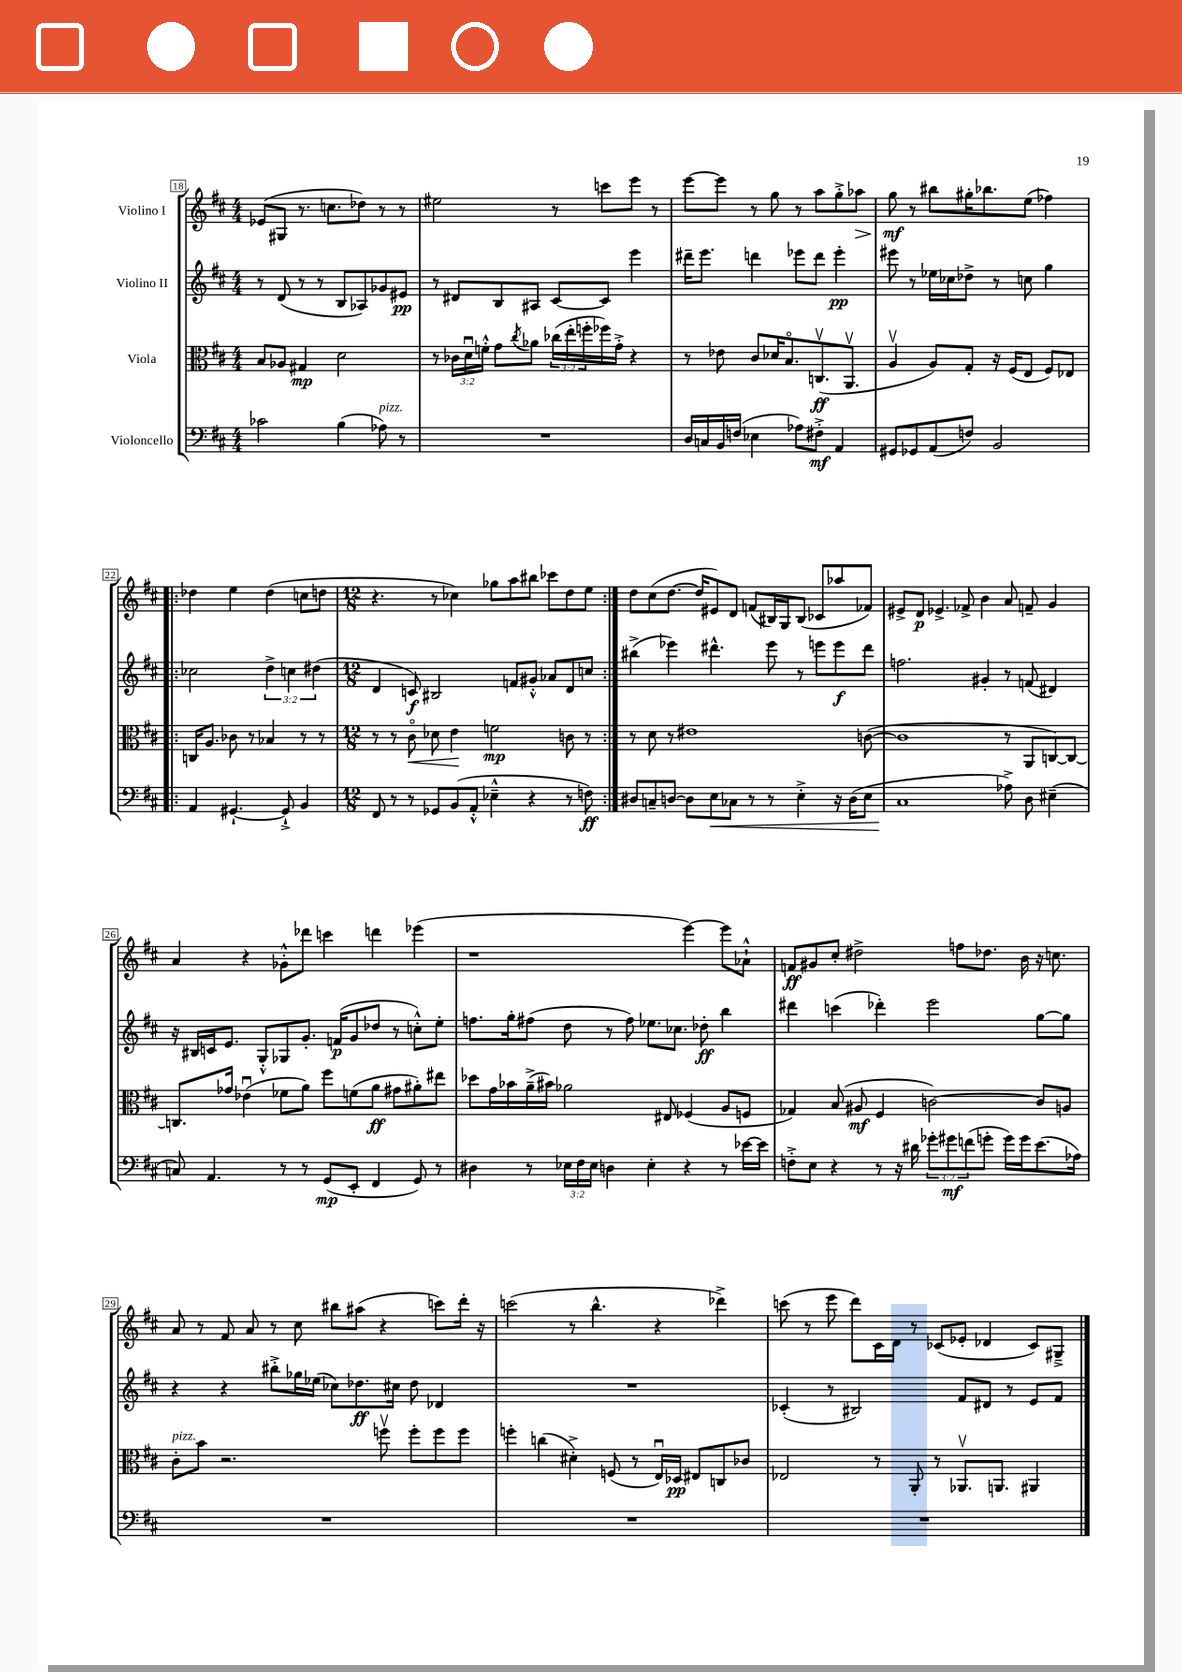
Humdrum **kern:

**kern	**dynam	**kern	**dynam	**kern	**dynam	**kern	**dynam
*part4	*part4	*part3	*part3	*part2	*part2	*part1	*part1
*staff4	*staff4	*staff3	*staff3	*staff2	*staff2	*staff1	*staff1
*I"Violoncello	*	*I"Viola	*	*I"Violino II	*	*I"Violino I	*
*clefF4	*	*clefC3	*	*clefG2	*	*clefG2	*
*k[f#c#]	*	*k[f#c#]	*	*k[f#c#]	*	*k[f#c#]	*
*M4/4	*	*M4/4	*	*M4/4	*	*M4/4	*
=18	=18	=18	=18	=18	=18	=18	=18
2c-X\	.	8B/L	.	8r	.	(8e-X/L	.
.	.	8A-X/J	.	(8d/	.	8G#X/J	.
.	.	4G#X/	mp	8r	.	8.r	.
.	.	.	.	8r	.	.	.
.	.	.	.	.	.	8.ccn\L	.
(4B\	.	2d\	.	8B/L	.	.	.
.	.	.	.	8A-X/)	.	8dd-X\J)	.
!LO:TX:a:i:t=pizz.	!	!	!	!	!	!	!
8A-X\)	.	.	.	8g-X/	.	8r	.
8r	.	.	.	8e#X/J	pp	8r	.
=19	=19	=19	=19	=19	=19	=19	=19
1r	.	8r	.	8r	.	2ee#X\	.
.	.	24c-X\LL	.	8d#X/L	.	.	.
.	.	24du\	.	.	.	.	.
.	.	24fn'^^\JJ	.	.	.	.	.
.	.	8g\L	.	8B/	.	.	.
.	.	8qcc#/	.	.	.	.	.
.	.	8a-X\J	.	8A#X/J	.	.	.
.	.	(24cc-X\LL	.	[8c#/L	.	8r	.
.	.	24ee'\	.	.	.	.	.
.	.	24ffn'\	.	.	.	.	.
.	.	16ff-X\)	.	8c#/J]	.	8cccn\L	.
.	.	16g'^\JJ	.	.	.	.	.
.	.	4r	.	4eee\	.	8eee\J	.
.	.	.	.	.	.	8r	.
=20	=20	=20	=20	=20	=20	=20	=20
16D/LL	.	8r	.	16ddd#X~\KL	.	[8eee\L	.
16Cn/	.	.	.	8.eee\J	.	.	.
16BB/	.	8e-X\	.	.	.	8eee\J]	.
(16Fn/JJ	.	.	.	.	.	.	.
4E-X\	.	8c#/L	.	4dddn\	.	8r	.
.	.	16d-X/K	.	.	.	8gg\	.
.	.	8.B/	.	.	.	.	.
8A-X\L)	.	.	.	8eee-X\L	.	8r	.
8F#X'^\J	mf	(8.Cnv/	ff	8ddd\J	.	8aa\L	.
4AA/	.	.	.	4eee-'\	pp	8gg'^\	.
.	.	8.AAv/J	.	.	.	.	.
!	!	!	!	!	!	!	!LO:HP:b
.	.	.	.	.	.	8aa-X\J	>
=21	=21	=21	=21	=21	=21	=21	=21
8GG#X/L	.	4Av/	.	8eee#X\	.	8gg\	mf
8GG-X/	.	.	.	8r	.	8r	]
(8AA/	.	8A/L)	.	16ee-X\LL	.	8bb#X\L	.
.	.	.	.	16cc-X\J	.	.	.
8Fn/J)	.	8G'/J	.	8dd-X^\J	.	16gg#X'\K	.
.	.	.	.	.	.	8.bb-X\	.
2BB/	.	16r	.	8r	.	.	.
.	.	(16F#/KL	.	.	.	.	.
.	.	8E/J	.	8ccn\	.	(8ee\J	.
.	.	8F#/L)	.	4gg\	.	4ff-X\)	.
.	.	8E-X/J	.	.	.	.	.
!!LO:LB:g=z
=22!|:	=22!|:	=22!|:	=22!|:	=22!|:	=22!|:	=22!|:	=22!|:
4AA/	.	16Cn/KL	.	2cc-X\	.	4dd-X\	.
.	.	8.A/J	.	.	.	.	.
[4.GG#X`/	.	8c-X\	.	.	.	4ee\	.
.	.	8r	.	.	.	.	.
.	.	4B-X/	.	6dd^\	.	(4dd-\	.
8GG#`^/]	.	.	.	.	.	.	.
.	.	.	.	6ccn\	.	.	.
4BB/	.	8r	.	.	.	8ccn\L	.
.	.	.	.	(6dd#X\	.	.	.
.	.	8r	.	.	.	8ddn\J	.
=23	=23	=23	=23	=23	=23	=23	=23
*M12/8	*	*M12/8	*	*M12/8	*	*M12/8	*
8FF#/	.	8r	.	4d/	.	4.r	.
8r	.	8r	.	.	.	.	.
!	!	!	!LO:HP:b	!	!	!	!
8r	.	8c#\	<	8cn/)	f	.	.
8GG-X/L	.	8d-X\	.	2B#X/	.	8r	.
(8BB/	.	4e\	.	.	.	4cc-X\)	.
8AA'^^/J	.	.	.	.	.	.	.
4E-X~^^\	.	2fn\	[ mp	.	.	8gg-X\L	.
.	.	.	.	8fn/L	.	8aa\	.
4r	.	.	.	8g#X'^^/J	.	8bb#X\J	.
.	.	.	.	8a-X/L	.	8ccc-X\L	.
8r	.	8cn\	.	8d/	.	8dd\	.
8Fn\)	ff	8r	.	8ccn/J	.	8ee\J	.
=24:|!	=24:|!	=24:|!	=24:|!	=24:|!	=24:|!	=24:|!	=24:|!
8D#X/L	.	8r	.	(4bb#X^\	.	8dd\L	.
8Cn~/	.	8d\	.	.	.	(8cc#\	.
[8Dn/J	.	8r	.	4eee-X\)	.	[8.dd\J	.
8D\L]	.	1e#X	.	.	.	.	.
.	.	.	.	.	.	16dd/KL]	.
!	!LO:HP:b	!	!	!	!	!	!
8E\	<	.	.	4.ddd#X^^\	.	8e#X/)	.
8C-X\J	.	.	.	.	.	8d/J	.
8r	.	.	.	.	.	(8fn/L	.
8r	.	.	.	8eee-\	.	16B#X/L)	.
.	.	.	.	.	.	16G/J	.
4E'^\	.	.	.	8r	.	(8B#/J	.
.	.	.	.	8eeen\L	.	8c-X/L	.
16r	.	.	.	8eee\	f	8aa-X/	.
(16D\KL	.	.	.	.	.	.	.
8E\J	.	([8cn\	.	8ddd#\J	.	8f-X/J)	.
=25	=25	=25	=25	=25	=25	=25	=25
1C#	.	1c]	.	2.ffn\	.	8e#X^/L	.
.	.	.	.	.	.	8d/J	p
.	.	.	.	.	.	4.e-X^/	.
.	.	.	.	.	.	8f-X^/	.
.	.	.	.	4g#X'/	.	4b\	.
8A-X^\)	[	8r	.	8r	.	8a/	.
8D\	.	8AA/L	.	(8fn/	.	8fn~/	.
(4E#X~\	.	[8Cn/)	.	4d#X/)	.	4g/	.
.	.	8C/J_	.	.	.	.	.
!!LO:LB:g=z
=26	=26	=26	=26	=26	=26	=26	=26
8Cn/)	.	8.Cn/L]	.	16r	.	4a/	.
.	.	.	.	16B#X/LL	.	.	.
4.AA/	.	.	.	16cn/J	.	.	.
.	.	16g-X/Jk	.	8.e/J	.	.	.
.	.	(4e-Xu\	.	.	.	4r	.
.	.	.	.	8G'^^/L	.	.	.
8r	.	8f-X\L	.	8G-X/	.	8g-X'^^\L	.
8r	.	8a\J)	.	8.g'/J	.	8ddd-X\J	.
(8GG/L	mp	8ff#\L	.	.	.	4cccn\	.
.	.	.	.	(16fn/KL	p	.	.
8EE'/J	.	(8fn\	.	8g/	.	.	.
4FF#/	.	8a\J	ff	8dd-X/J	.	4dddn\	.
.	.	8g#X\L	.	8r	.	.	.
8GG/)	.	8a#X'\)	.	8ccn'^^\L)	.	(4eee-X\	.
8r	.	8ee#X\J	.	8ee'\J	.	.	.
=27	=27	=27	=27	=27	=27	=27	=27
4D#X\	.	8dd-X\L	.	8.ffn\L	.	1r	.
.	.	16g\L	.	.	.	.	.
.	.	16b-X\	.	16gg'\k	.	.	.
8r	.	(16a~^\	.	(8ff#X\J	.	.	.
.	.	16b#X\JJ)	.	.	.	.	.
24E-X\LL	.	2a-X\	.	8dd\	.	.	.
24F#\	.	.	.	.	.	.	.
24E-\JJ	.	.	.	.	.	.	.
4Dn\	.	.	.	8r	.	.	.
.	.	.	.	8ff#\)	.	.	.
4E-'\	.	.	.	8.ee-X\L	.	.	.
.	.	8E#X/	.	.	.	.	.
.	.	.	.	8.cc-X\J	.	.	.
4r	.	(4F-X/	.	.	.	[4eee\)	.
.	.	.	.	8dd-X'\	ff	.	.
8r	.	8A/L	.	4bb\	.	8eee\L]	.
[16e-X\LL	.	8Fn/J	.	.	.	8a-X`^^\J	.
16e-\JJ]	.	.	.	.	.	.	.
=28	=28	=28	=28	=28	=28	=28	=28
8Fn'^\L	.	4G-X/)	.	4ddd#X\	.	8fn/L	ff
8E\J	.	.	.	.	.	8g#X/	.
4r	.	(8B/	.	(4cccn\	.	8cc#'/J	.
.	.	8A#X/	mf	.	.	2dd#X^\	.
8r	.	4F#/	.	4ddd-X'\)	.	.	.
16r	.	.	.	.	.	.	.
16d#X\	.	.	.	.	.	.	.
12g-X'\L	.	[2cn\)	.	2eee\	.	.	.
12g#X\	mf	.	.	.	.	.	.
.	.	.	.	.	.	8ffn\L	.
(12fn\	.	.	.	.	.	.	.
8gn'\J	.	.	.	.	.	8.dd-X\J	.
16g\LL)	.	.	.	.	.	.	.
16g\J	.	.	.	.	.	16b\	.
(8.e\	.	8c/L]	.	[8gg\L	.	16r	.
.	.	.	.	.	.	8.ccn\	.
.	.	8An/J	.	8gg\J]	.	.	.
16A-X\Jk)	.	.	.	.	.	.	.
!!LO:LB:g=z
=29	=29	=29	=29	=29	=29	=29	=29
!	!	!LO:TX:a:i:t=pizz.	!	!	!	!	!
1.r	.	8c#'\L	.	4r	.	8a/	.
.	.	8b\J	.	.	.	8r	.
.	.	2.r	.	4r	.	8f#/	.
.	.	.	.	.	.	8a/	.
.	.	.	.	8bb#X'^\L	.	8r	.
.	.	.	.	16gg-X\L	.	8cc#\	.
.	.	.	.	(16ee-X\JJ	.	.	.
.	.	.	.	8cc-X\L)	.	8bb#X\L	.
.	.	.	.	8.dd-X\	ff	(8aa#X\J	.
.	.	8ffnv\	.	.	.	4r	.
.	.	.	.	16cc#X\Jk	.	.	.
.	.	8ff'\L	.	8dd-\	.	.	.
.	.	8ff\	.	4d-X/	.	8cccn\L)	.
.	.	8ff\J	.	.	.	16ddd'\Jk	.
.	.	.	.	.	.	16r	.
=30	=30	=30	=30	=30	=30	=30	=30
1.r	.	4ffn'\	.	1.r	.	(2cccn\	.
.	.	(4ccn\	.	.	.	.	.
.	.	4d#X'^\)	.	.	.	8r	.
.	.	.	.	.	.	4.bb^^\	.
.	.	(8Fn/	.	.	.	.	.
.	.	8r	.	.	.	.	.
.	.	16Eu/LL)	.	.	.	4r	.
.	.	16D-X/JJ	pp	.	.	.	.
.	.	8E#X/L	.	.	.	.	.
.	.	8Cn/	.	.	.	4ddd-X^\)	.
.	.	8c-X/J	.	.	.	.	.
=31	=31	=31	=31	=31	=31	=31	=31
1.r	.	2E-X/	.	(4c-X'/	.	(8cccn\	.
.	.	.	.	.	.	8r	.
.	.	.	.	8r	.	8eee\	.
.	.	.	.	2B#X/)	.	8ddd\L)	.
.	.	8r	.	.	.	16c#\L	.
.	.	.	.	.	.	16d\JJ	.
.	.	8AA'/	.	.	.	8r	.
.	.	8r	.	.	.	(8c-X/L	.
.	.	8.AA-Xv/L	.	8f#/L	.	8e-X'/J	.
.	.	.	.	8d#X/J	.	4d-X/	.
.	.	8.AAn/J	.	.	.	.	.
.	.	.	.	8r	.	.	.
.	.	4AA#X/	.	8e/L	.	8c-/L)	.
.	.	.	.	8f#/J	.	8G#X~^/J	.
==	==	==	==	==	==	==	==
*-	*-	*-	*-	*-	*-	*-	*-
